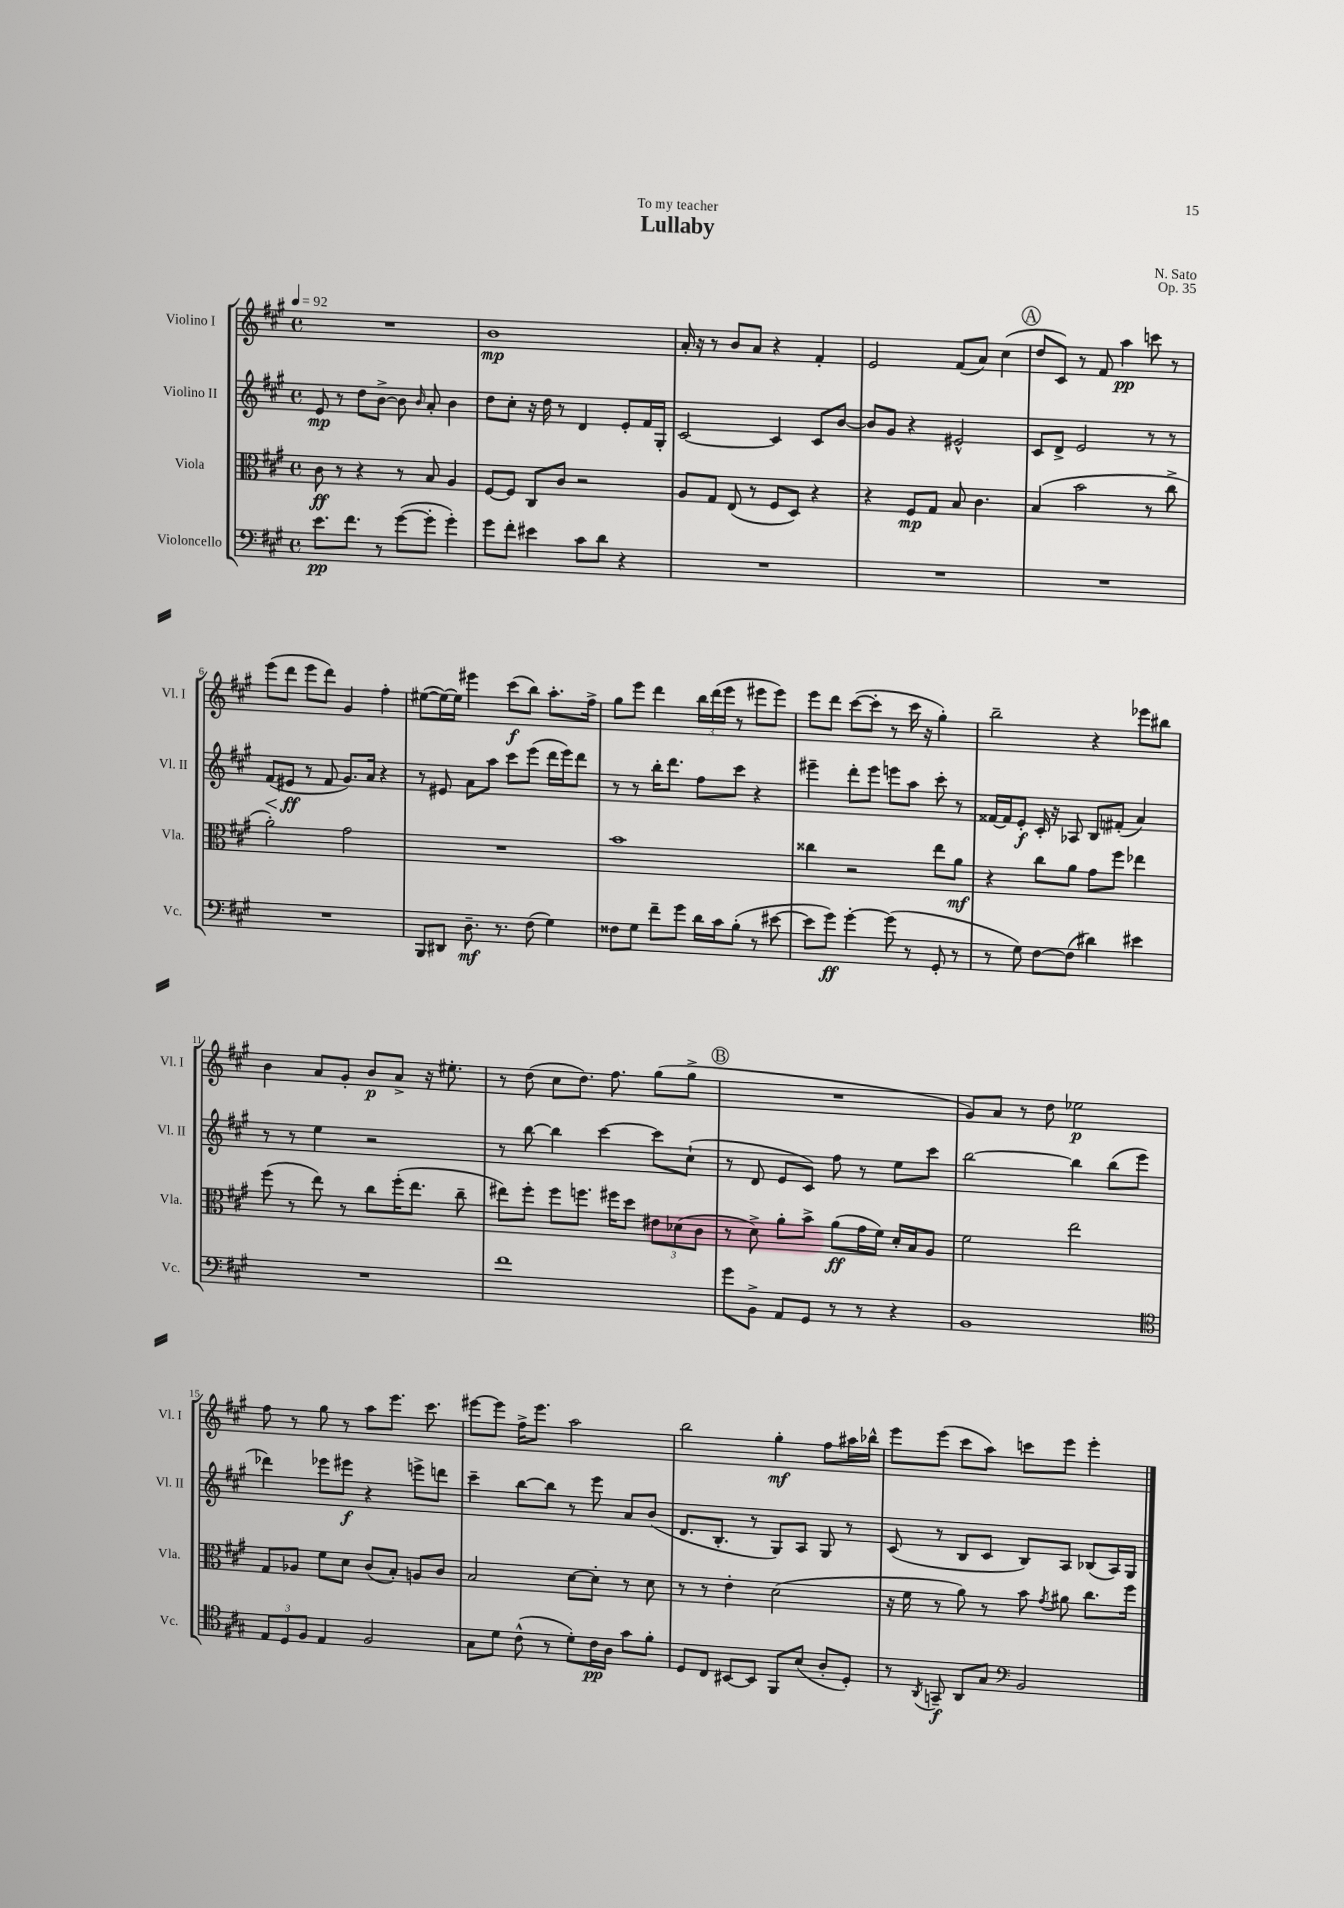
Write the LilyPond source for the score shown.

\header { title = "Lullaby" composer = "N. Sato" dedication = "To my teacher" opus = "Op. 35" }
<<
\new StaffGroup <<
\new Staff = "s0" \with { instrumentName = "Violino I" shortInstrumentName = "Vl. I" } {
    \clef treble \key a \major \defaultTimeSignature \time 4/4 \tempo 4 = 92
    \autoBeamOff R1 |
    b'1\mp |
    a'16-. r16 r8 b'8[ a'8] r4 fis'4-. |
    e'2 fis'8[( a'8]) cis''4( |
    \mark \markup { \circle "A" } d''8[ cis'8]) r8 fis'8 a''4\pp c'''8 r8 |
    e'''8[( d'''8] e'''8[ d'''8]) gis'4 fis''4-. |
    eis''8[~( eis''16~) eis''16] eis'''4 cis'''8[\f( b''8]) a''8.[-. fis''16]-> |
    gis''8[ e'''8] d'''4 \tuplet 3/2 { b''16[ d'''16( e'''16] } r8 eis'''8[ eis'''8]) |
    e'''8[ d'''8] cis'''8[~( cis'''8]-. r8 cis'''16 r16 gis''4-.) |
    b''2-- r4 ees'''8[ bis''8] |
    b'4 a'8[ gis'8]-. b'8[\p a'8]-> r16 eis''8.-. |
    r8 d''8( cis''8[ d''8.]) fis''8. gis''8[( gis''8]-> |
    \mark \markup { \circle "B" } R1 |
    gis'8[) a'8] r8 d''8 ees''2\p |
    fis''8 r8 gis''8 r8 a''8[ e'''8.] cis'''8. |
    eis'''8[~ eis'''8] fis''16[-> eis'''8.] a''2 |
    b''2 gis''4-.\mf fis''8[ ais''16 bes''16]-^ |
    e'''8[ e'''8]( cis'''8[ a''8]) c'''8[ e'''8] e'''4-. \bar "|." |
}
\new Staff = "s1" \with { instrumentName = "Violino II" shortInstrumentName = "Vl. II" } {
    \clef treble \key a \major \defaultTimeSignature \time 4/4
    \autoBeamOff e'8\mp r8 d''8[ b'8]~-> b'8 \grace { b'16 } a'8-. b'4 |
    d''8[ cis''8]-. r16 d''16 r8 d'4 e'8[-. fis'16 gis16]-. |
    cis'2~ cis'4 cis'8[ b'8]~ |
    b'8[ gis'8] r4 eis'2-^ |
    \mark \markup { \circle "A" } cis'8[ d'8]-> e'2 r8 r8 |
    fis'8[\<( eis'8]\ff\! r8 fis'8 gis'8.[) a'16] r4 |
    r8 eis'8 a'8[ a''8] cis'''8[ e'''8]( d'''16[ e'''16) d'''8] |
    r8 r8 b''16[-. d'''8.] fis''8[ cis'''8] r4 |
    eis'''4-- d'''8[-. eis'''8] e'''8[ a''8] cis'''8-. r8 |
    fisis'16[~ fisis'16 e'8]-.\f cis'16-. r16 aes8 b8[ fis'8]-.( a'4) |
    r8 r8 e''4 r2 |
    r8 b''8~ b''4 cis'''4~ cis'''8[ cis''8]-!( |
    \mark \markup { \circle "B" } r8 d'8 e'8[ cis'8]) fis''8 r8 e''8[ cis'''8] |
    b''2~ b''4 b''8[( e'''8] |
    des'''4) ees'''8[ eis'''8]\f r4 e'''8[-> d'''8] |
    cis'''4-- b''8[~ b''8] r8 e'''8 a'8[ b'8]( |
    d'8.[ b8.]-. r8 gis8[) a8] gis8 r8 |
    cis'8( r8 b8[ cis'8] b8[) a8] bes8[( a16) gis16] \bar "|." |
}
\new Staff = "s2" \with { instrumentName = "Viola" shortInstrumentName = "Vla." } {
    \clef alto \key a \major \defaultTimeSignature \time 4/4
    \autoBeamOff cis'8\ff r8 r4 r8 b8 a4 |
    fis8[~ fis8] cis8[ cis'8] r2 |
    a8[ gis8] e8( r8 fis8[ d8]) r4 |
    r4 fis8[\mp gis8] b8 cis'4. |
    \mark \markup { \circle "A" } b4( b'2 r8 cis''8-> |
    a'2-.) gis'2 |
    R1 |
    b'1 |
    cisis''4 r2 e''8[ a'8]\mf |
    r4 cis''8[ a'8] gis'8[ fis''8] ees''4 |
    fis''8( r8 e''8) r8 cis''8[ fis''16-.( e''8.] cis''8-- |
    eis''8[) fis''8]-. fis''8[ f''8.] fis''16[ d''8] \tuplet 3/2 { eis'8[ des'8( cis'8] } |
    \mark \markup { \circle "B" } r8 d'8->) a'8[-. b'8]-> a'8[\ff( gis'16 fis'16]) d'16[-. b16 a8] |
    fis'2 e''2 |
    gis8[ aes8] fis'8[ d'8] cis'8[( b8]-.) a8[ cis'8] |
    b2 d'8[~ d'8]-. r8 d'8 |
    r8 r8 e'4-. d'2( |
    r16 fis'16 r8 a'8) r8 b'8 \acciaccatura { gis'8 } ais'8 cis''8.[ fis''16] \bar "|." |
}
\new Staff = "s3" \with { instrumentName = "Violoncello" shortInstrumentName = "Vc." } {
    \clef bass \key a \major \defaultTimeSignature \time 4/4
    \autoBeamOff e'8.[\pp fis'8.] r8 gis'8[~( gis'8]-. gis'4-.) |
    gis'8[ fis'8]-. eis'4 cis'8[ d'8] r4 |
    R1 |
    R1 |
    \mark \markup { \circle "A" } R1 |
    R1 |
    b,,8[ dis,8] d8.--\mf r8. fis8( gis4) |
    fisis8[ gis8] fis'8[-- gis'8] d'16[ cis'16 b8]-.( r8 eis'8~ |
    eis'8[ gis'8]\ff) gis'4~-. gis'8( r8 gis,8-. r8 |
    r8 gis8) fis8[~ fis8]( dis'4) eis'4 |
    R1 |
    fis'1 |
    \mark \markup { \circle "B" } gis'8[ b,8]-> a,8[ gis,8] r8 r8 r4 |
    b,1 |
    \clef tenor \tuplet 3/2 { e8[ d8 fis8] } e4 fis2 |
    gis8[ d'8] cis'8-^( r8 d'8[-.) cis'16\pp a16] gis'8[ fis'8]-. |
    d8[ cis8] bis,8[~ bis,8] fis,8[ b8]( a8[-. d8]-.) |
    r8 \acciaccatura { a,8 } g,8--\f a,8[ gis8] \clef bass b,2 \bar "|." |
}
>>
>>
